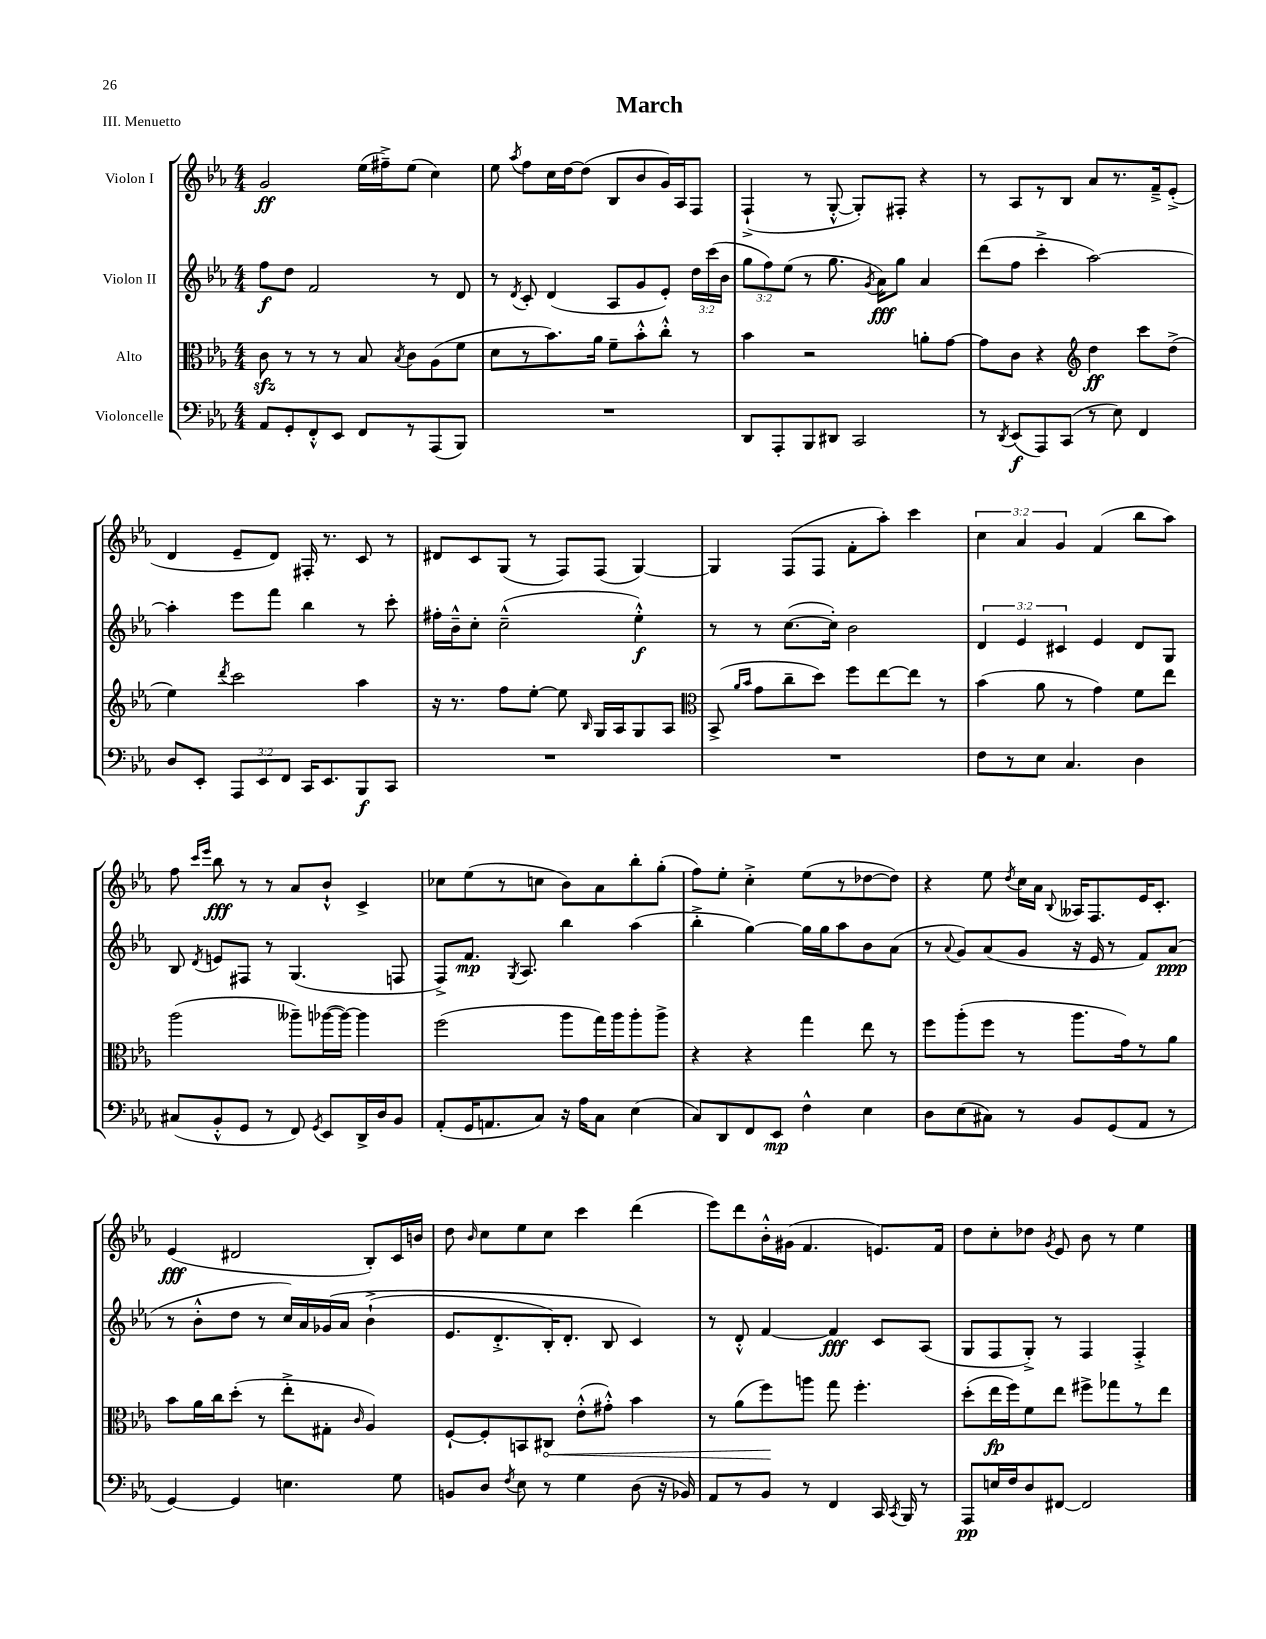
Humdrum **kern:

**kern	**kern	**kern	**kern
*staff4	*staff3	*staff2	*staff1
*clefF4	*clefC3	*clefG2	*clefG2
*k[b-e-a-]	*k[b-e-a-]	*k[b-e-a-]	*k[b-e-a-]
*M4/4	*M4/4	*M4/4	*M4/4
8AA-/L	8c\	8ff\L	2g/
8GG'/	8r	8dd\J	.
8FF'^^/	8r	2f/	.
8EE-/J	8r	.	.
8FF/L	8B-/	.	(16ee-\LL
.	.	.	16ff#~^\J)
.	8qB-/	.	.
8r	8c\L	.	(8ee-\J
(8AAA-/	(8A-\	8r	4cc\)
8BBB-/J)	8f\J	8d/	.
=	=	=	=
1r	8d\L	8r	8ee-\
.	.	8qd/	8qaa-/
.	8r	8c'/	8ff\L
.	8.b-\)	(4d/	16cc\L
.	.	.	[16dd\J
.	.	.	(8dd\]J
.	16a-\Jk	.	.
.	8f~\L	8A-/L	8B-/L
.	8b-'^^\	8g/	8b-/
.	8cc'^^\J	8e-'/J)	16g/L)
.	.	.	16A-/J
.	8r	24dd\LL	8F/J
.	.	(24ccc\	.
.	.	24b-\JJ	.
=	=	=	=
8DD/L	4b-\	12gg\L	(4F`^/
.	.	12ff\)	.
8AAA-'/	.	.	.
.	.	(12ee-\J	.
8BBB-/	2r	8r	8r
8DD#/J	.	8.gg\	[8G'^^/
2CC/	.	.	8G'/]L)
.	.	8qg/	.
.	.	16a-\LK)	.
.	.	8gg\J	8F#'/J
.	8a'\L	4a-/	4r
.	[8g\J	.	.
=	=	=	=
8r	8g\]L	(8ddd\L	8r
8qDD/	.	.	.
(8EE-/L	8c\J	8ff\J	8A-/L
8AAA-/)	4r	4ccc'^\	8r
(8CC/J	.	.	8B-/J
*	*clefG2	*	*
8r	4dd\	[2aa-\)	8a-/L
8E-\)	.	.	8.r
4FF/	8ccc\L	.	.
.	.	.	16f~^/k
.	(8dd^\J	.	(8e-'^/J
=	=	=	=
8D/L	4ee-\)	4aa-'\]	4d/
8EE-'/J	.	.	.
.	8qddd/	.	.
12AAA-/L	2ccc\	8eee-\L	8e-~/L
12EE-/	.	.	.
.	.	8fff\J	8d/J)
12FF/J	.	.	.
16CC/LK	.	4bb-\	16F#'/
8.EE-/	.	.	8.r
8BBB-/	4aa-\	8r	8c/
8CC/J	.	8ccc'\	8r
=	=	=	=
1r	16r	16ff#'\LL	8d#/L
.	8.r	16b-~^^\J	.
.	.	8cc'\J	8c/
.	8ff\L	(2cc~^^\	(8G/J
.	[8ee-'\J	.	8r
.	8ee-\]	.	8F/L)
.	16qqB-/	.	.
.	16G/LL	.	(8F/J
.	16A-/J	.	.
.	8G/	4ee-'^^\)	[4G/)
.	8A-/J	.	.
=	=	=	=
*	*clefC3	*	*
1r	(8BB-^/	8r	4G/]
.	16qqa-/LL	.	.
.	16qqb-/JJ	.	.
.	8g\L	8r	.
.	8cc~\	([8.cc\L	(8F/L
.	8dd\J)	.	8F/J
.	.	16cc'\]Jk)	.
.	8ff\L	2b-\	8f'\L
.	[8ee-\	.	8aa-'\J)
.	8ee-\]J	.	4ccc\
.	8r	.	.
=	=	=	=
8F\L	(4b-\	6d/	6cc\
8r	.	.	.
.	.	6e-/	6a-/
8E-\J	8a-\	.	.
.	.	6c#/	6g/
4.C/	8r	.	.
.	4g\)	4e-/	(4f/
4D\	8f\L	8d/L	8bb-\L
.	8ee-\J	8G/J	8aa-\J)
=	=	=	=
(8C#/L	(2aa-\	8B-/	8ff\
.	.	.	16qqccc/LL
.	.	8qd/	16qqeee-/JJ
8BB-'^^/	.	8e/L	8bb-\
8GG/J	.	8F#/J	8r
8r	.	8r	8r
8FF/)	8aa--~\L)	(4.G/	8a-/L
8qGG/	.	.	.
8EE-/L	([16aa-\L	.	8b-`^^/J
.	16aa-\_JJ)	.	.
16DD^/L	4aa-\]	.	4c^/
16D/J	.	.	.
8BB-/J	.	8F/	.
=	=	=	=
(8AA-'/L	(2ff\	8F^/L)	8cc-\L
16GG/K	.	8.f/J	(8ee-\
8.AA/	.	.	.
.	.	.	8r
.	.	8qG/	.
.	.	8.A-/	.
8C/J)	.	.	8cc\J
16r	8aa-\L	4bb-\	8b-\L)
16A-\LK	.	.	.
8C\J	16gg\L)	.	8a-\
.	16aa-\J	.	.
(4E-\	8aa-'\	(4aa-\	8bb-'\
.	8aa-^\J	.	(8gg'\J
=	=	=	=
8C/L)	4r	4bb-'^\	8ff\L)
8DD/	.	.	8ee-'\J
8FF/	4r	[4gg\)	4cc'^\
8EE-/J	.	.	.
4F^^\	4gg\	16gg\]LL	(8ee-\L
.	.	16gg\J	.
.	.	8aa-\	8r
4E-\	8ee-\	8b-\	[8dd-\
.	8r	(8a-\J	8dd-\]J)
=	=	=	=
8D\L	8ff\L	8r	4r
.	.	8qqa-/	.
(8E-\	(8aa-'\	8g/L)	.
8C#\J)	8ff\J	(8a-/	8ee-\
.	.	.	8qdd/
8r	8r	8g/J	16cc\LL
.	.	.	16a-\JJ
.	.	.	8qqB-/
8BB-/L	8.aa-\L	16r	16A--/LK
.	.	16e-/	8.F/
(8GG/	.	8r	.
.	16g\k)	.	.
8AA-/J	8r	8f/L)	16e-/K
.	.	.	8.c'/J
8r	8a-\J	(8a-/J	.
=	=	=	=
[4GG/)	8b-\L	8r	(4e-/
.	16a-\L	8b-'^^\L	.
.	16cc\J	.	.
4GG/]	(8dd'\J	8dd\J	2d#/
.	8r	8r	.
4.E\	8ee-'^\L	16cc/LL)	.
.	.	16a-/	.
.	8G#'\J	&(16g-/	.
.	.	16a-/JJ	.
.	16qqc/	.	.
.	4A-/)	(4b-`^\	8B-'/L)
8G\	.	.	16c/L
.	.	.	16b/JJ
=	=	=	=
8BB/L	[8F`/L	8.e-/L	8dd\
.	.	.	16qqb-/
8D/J	8F'/]	.	8cc\L
.	.	8.d'^/	.
8qF/	.	.	.
8E-\	8BB/	.	8ee-\
8r	8C#/J	16B-'/K)	8cc\J
.	.	8.d'/J	.
4G\	(8e-'^^\L	.	4ccc\
.	8g#'^^\J)	8B-/	.
(8D\	4b-\	4c/&)	(4ddd\
16r	.	.	.
16BB-/)	.	.	.
=	=	=	=
8AA-/L	8r	8r	8eee-\L)
8r	(8a-\L	8d'^^/	8ddd\
8BB-/J	8ff\)	[4f/	16b-'^^\L
.	.	.	(16g#\JJ
8r	8aa\J	.	4.f/
4FF/	8gg\	4f/]	.
.	4.ff'\	.	.
16CC/	.	8c/L	8.e/L)
8qCC/	.	.	.
16BBB-/	.	.	.
8r	.	(8A-/J	.
.	.	.	16f/Jk
=	=	=	=
8AAA-/L	(8dd'\L	8G/L	8dd\L
16E/L	16ee-\L	8F/	8cc'\
16F/J	16ff\J)	.	.
8D/	8f\	8G'^/J)	8dd-\J
.	.	.	8qg/
[8FF#/J	8ee-\J	8r	8e-/
2FF#/]	8ff#^\L	4F/	8b-\
.	8gg-\	.	8r
.	8r	4F'^/	4ee-\
.	8ee-\J	.	.
==	==	==	==
*-	*-	*-	*-
